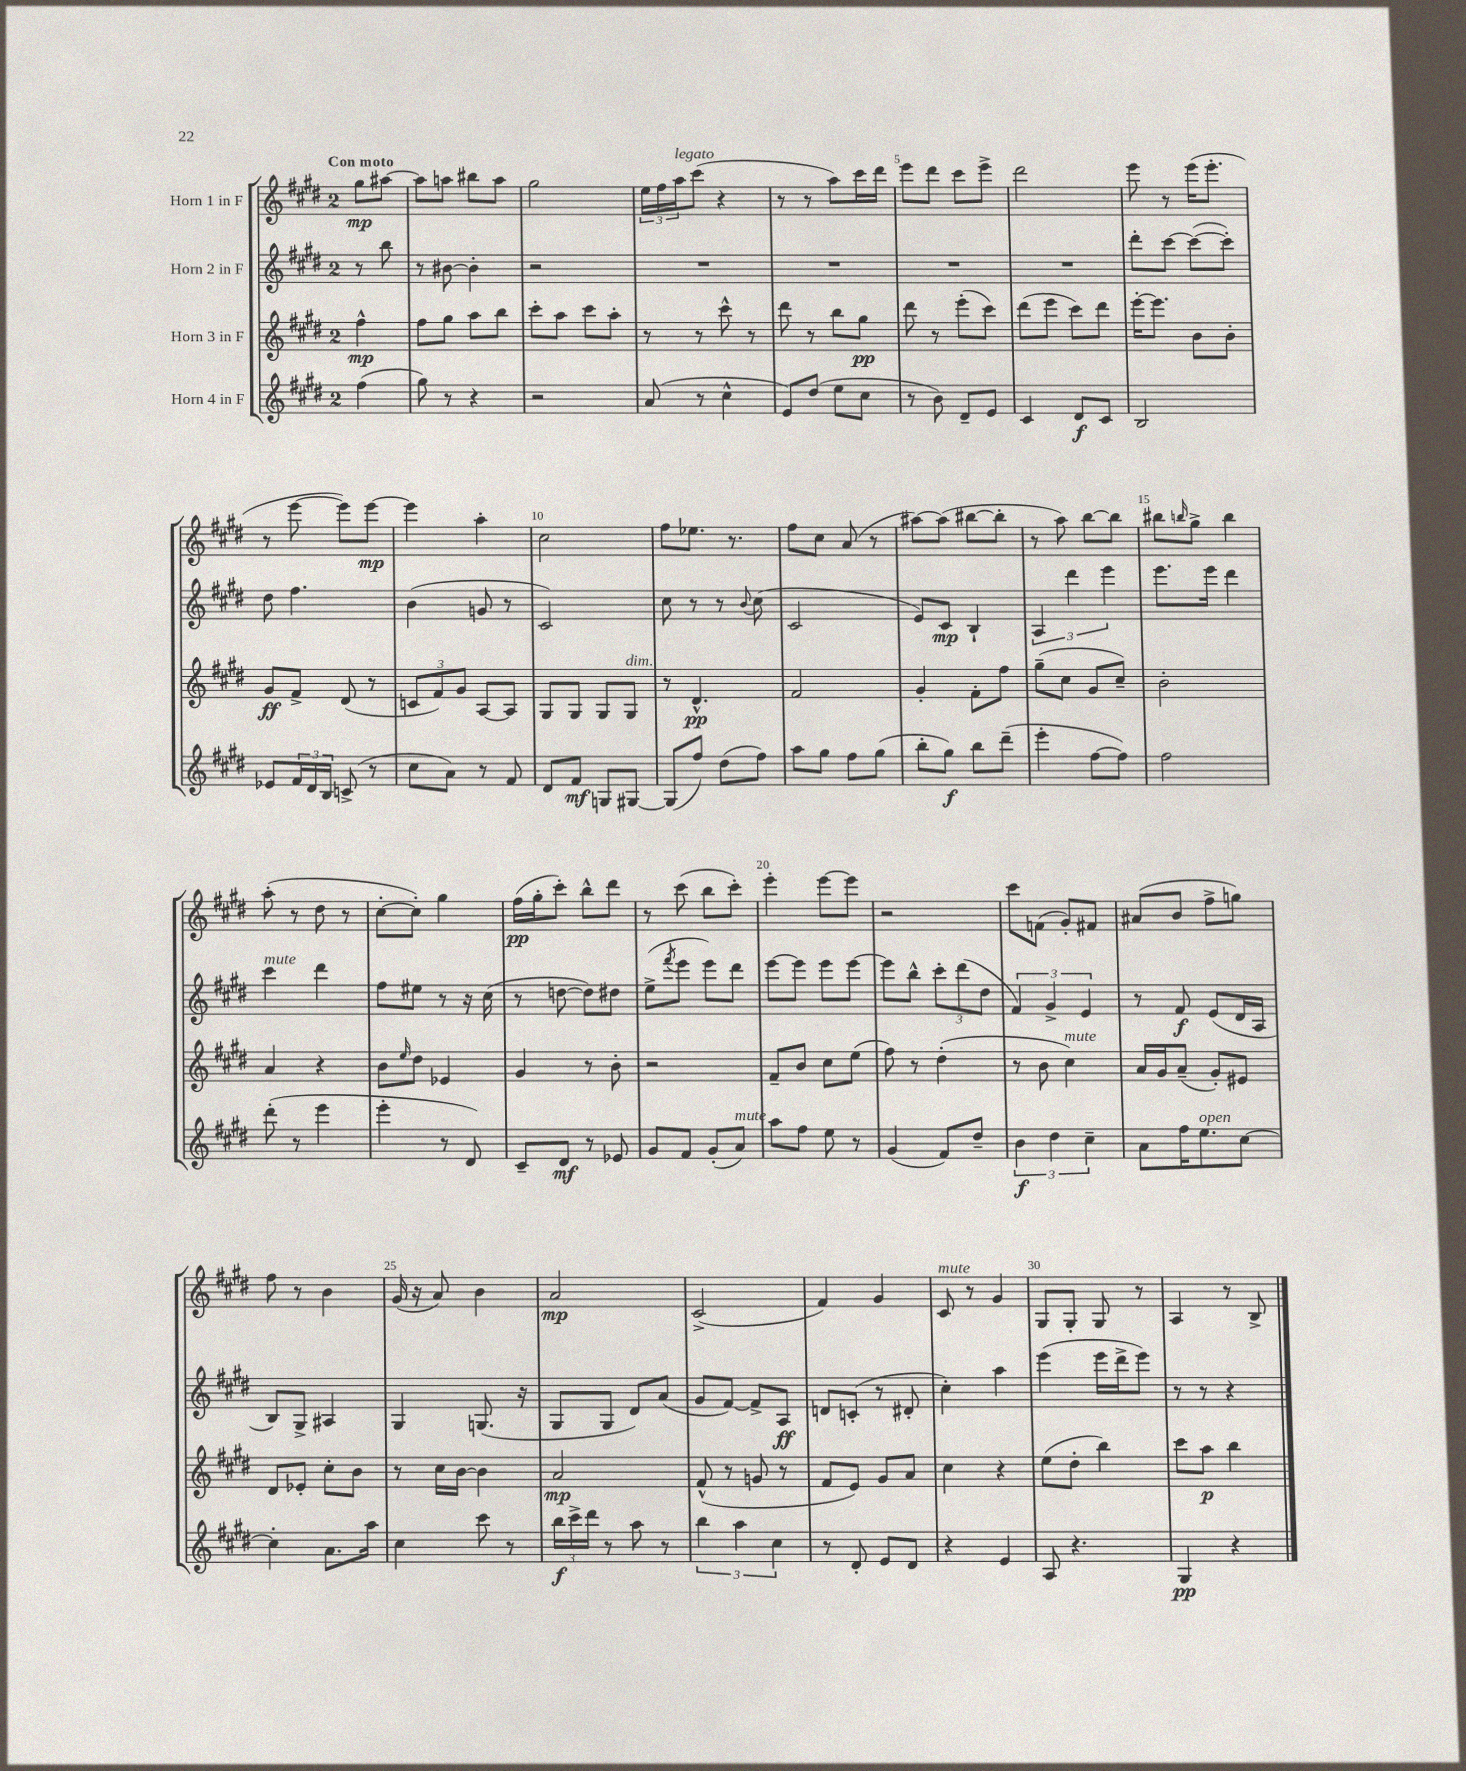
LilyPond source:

<<
\new StaffGroup <<
\new Staff = "s0" \with { instrumentName = "Horn 1 in F" } {
    \clef treble \key e \major \once \override Staff.TimeSignature.style = #'single-digit \time 2/4 \partial 4 \tempo "Con moto"
    gis''8\mp ais''8~ |
    ais''8 a''8 bis''8 a''8 |
    gis''2 |
    \tuplet 3/2 { e''16 fis''16 a''16^\markup { \italic "legato" } } cis'''8( r4 |
    r8 r8 a''8) cis'''16 dis'''16 |
    e'''8 dis'''8 cis'''8 e'''8-> |
    dis'''2 |
    e'''8 r8 e'''16( e'''8.-. |
    r8 e'''8~ e'''8) e'''8~\mp |
    e'''4 a''4-. |
    cis''2 |
    fis''8 ees''8. r8. |
    fis''8 cis''8 a'8( r8 |
    ais''8~) ais''8( bis''8~ bis''8-. |
    r8 a''8) b''8~ b''8 |
    bis''8 \grace { b''16 } gis''8-> b''4 |
    a''8-.( r8 dis''8 r8 |
    cis''8~-. cis''8-.) gis''4 |
    fis''16\pp( gis''16-. cis'''8-.) b''8-^ dis'''8 |
    r8 cis'''8( b''8 cis'''8-.) |
    e'''4-. e'''8~ e'''8 |
    r2 |
    cis'''8 f'8( gis'8-.) fis'8 |
    ais'8( b'8 fis''8-> g''8) |
    fis''8 r8 b'4 |
    gis'16( r16 a'8) b'4 |
    a'2\mp |
    cis'2->( |
    fis'4) gis'4 |
    cis'8^\markup { \italic "mute" } r8 gis'4 |
    gis8 gis8-. gis8 r8 |
    a4 r8 b8-> \bar "|." |
}
\new Staff = "s1" \with { instrumentName = "Horn 2 in F" } {
    \clef treble \key e \major \once \override Staff.TimeSignature.style = #'single-digit \time 2/4 \partial 4
    r8 b''8 |
    r8 bis'8~ bis'4-. |
    r2 |
    R2 |
    R2 |
    R2 |
    R2 |
    dis'''8-. cis'''8~ cis'''8~( cis'''8-.) |
    dis''8 fis''4. |
    b'4( g'8 r8 |
    cis'2) |
    cis''8 r8 r8 \appoggiatura { b'8 } cis''8( |
    cis'2 |
    e'8) cis'8\mp b4-! |
    \tuplet 3/2 { a4 dis'''4 e'''4 } |
    e'''8. e'''16 dis'''4 |
    cis'''4^\markup { \italic "mute" } dis'''4 |
    fis''8 eis''8 r8 r16 cis''16( |
    r8 d''8~ d''8) dis''8 |
    e''8->( \acciaccatura { fis'''8 } e'''8 e'''8) dis'''8 |
    e'''8~ e'''8 e'''8 e'''8~ |
    e'''8 b''8-^ \tuplet 3/2 { cis'''8-. dis'''8( dis''8 } |
    \tuplet 3/2 { fis'4) gis'4-> e'4 } |
    r8 fis'8\f e'8( dis'16 a16 |
    b8) gis8-> ais4 |
    gis4 g8.( r16 |
    gis8 gis8 dis'8) a'8( |
    gis'8 fis'8~) fis'8-> a8\ff |
    d'8 c'8-.( r8 dis'8-. |
    cis''4-.) a''4 |
    e'''4( e'''16 dis'''16-> e'''8) |
    r8 r8 r4 \bar "|." |
}
\new Staff = "s2" \with { instrumentName = "Horn 3 in F" } {
    \clef treble \key e \major \once \override Staff.TimeSignature.style = #'single-digit \time 2/4 \partial 4
    fis''4-^\mp |
    fis''8 gis''8 a''8 b''8 |
    cis'''8-. a''8 cis'''8 a''8-. |
    r8 r8 cis'''8-^ r8 |
    dis'''8 r8 b''8 gis''8\pp |
    dis'''8 r8 e'''8-.( cis'''8) |
    dis'''8( e'''8 cis'''8) dis'''8 |
    e'''16~-. e'''8. b'8 b'8-. |
    gis'8\ff fis'8-> dis'8( r8 |
    \tuplet 3/2 { c'8 fis'8) gis'8 } a8~ a8 |
    gis8 gis8 gis8 gis8^\markup { \italic "dim." } |
    r8 dis'4.-^\pp |
    fis'2 |
    gis'4-. fis'8-. fis''8 |
    gis''8--( cis''8 gis'8 cis''8--) |
    b'2-. |
    a'4 r4 |
    b'8 \grace { e''16 } dis''8 ees'4 |
    gis'4 r8 b'8-. |
    r2 |
    fis'8-- b'8 cis''8 e''8( |
    fis''8) r8 dis''4-.( |
    r8 b'8 cis''4^\markup { \italic "mute" }) |
    a'16 gis'16 a'8--( gis'8-.) eis'8 |
    dis'8 ees'8-. cis''8-. b'8 |
    r8 cis''16 b'16~ b'4 |
    a'2\mp |
    fis'8-^( r8 g'8 r8 |
    fis'8 e'8) gis'8 a'8 |
    cis''4 r4 |
    e''8( dis''8-. b''4) |
    cis'''8 a''8\p b''4 \bar "|." |
}
\new Staff = "s3" \with { instrumentName = "Horn 4 in F" } {
    \clef treble \key e \major \once \override Staff.TimeSignature.style = #'single-digit \time 2/4 \partial 4
    fis''4( |
    gis''8) r8 r4 |
    r2 |
    a'8( r8 cis''4-^ |
    e'8) dis''8( e''8 cis''8 |
    r8 b'8) dis'8-- e'8 |
    cis'4 dis'8\f cis'8 |
    b2 |
    ees'8 \tuplet 3/2 { fis'16 dis'16 b16 } c'8->( r8 |
    cis''8 a'8) r8 fis'8 |
    dis'8 fis'8\mf g8 gis8~ |
    gis8( fis''8) dis''8( fis''8) |
    a''8 gis''8 fis''8 gis''8( |
    b''8-. gis''8\f) b''8 dis'''8--( |
    e'''4-. fis''8~ fis''8) |
    fis''2 |
    dis'''8-.( r8 e'''4 |
    e'''4-. r8 dis'8) |
    cis'8-- dis'8\mf r8 ees'8 |
    gis'8 fis'8 gis'8-.( a'8^\markup { \italic "mute" }) |
    a''8 fis''8 e''8 r8 |
    gis'4( fis'8) dis''8-- |
    \tuplet 3/2 { b'4\f dis''4 cis''4-- } |
    a'8 fis''16 e''8.^\markup { \italic "open" } cis''8~ |
    cis''4-. a'8. a''16 |
    cis''4 cis'''8 r8 |
    \tuplet 3/2 { b''16\f cis'''16-> dis'''16 } r8 a''8 r8 |
    \tuplet 3/2 { b''4 a''4 cis''4 } |
    r8 dis'8-. e'8 dis'8 |
    r4 e'4 |
    a8 r4. |
    gis4\pp r4 \bar "|." |
}
>>
>>
\layout { \context { \Score \override BarNumber.break-visibility = ##(#f #t #t) barNumberVisibility = #(every-nth-bar-number-visible 5) } }
